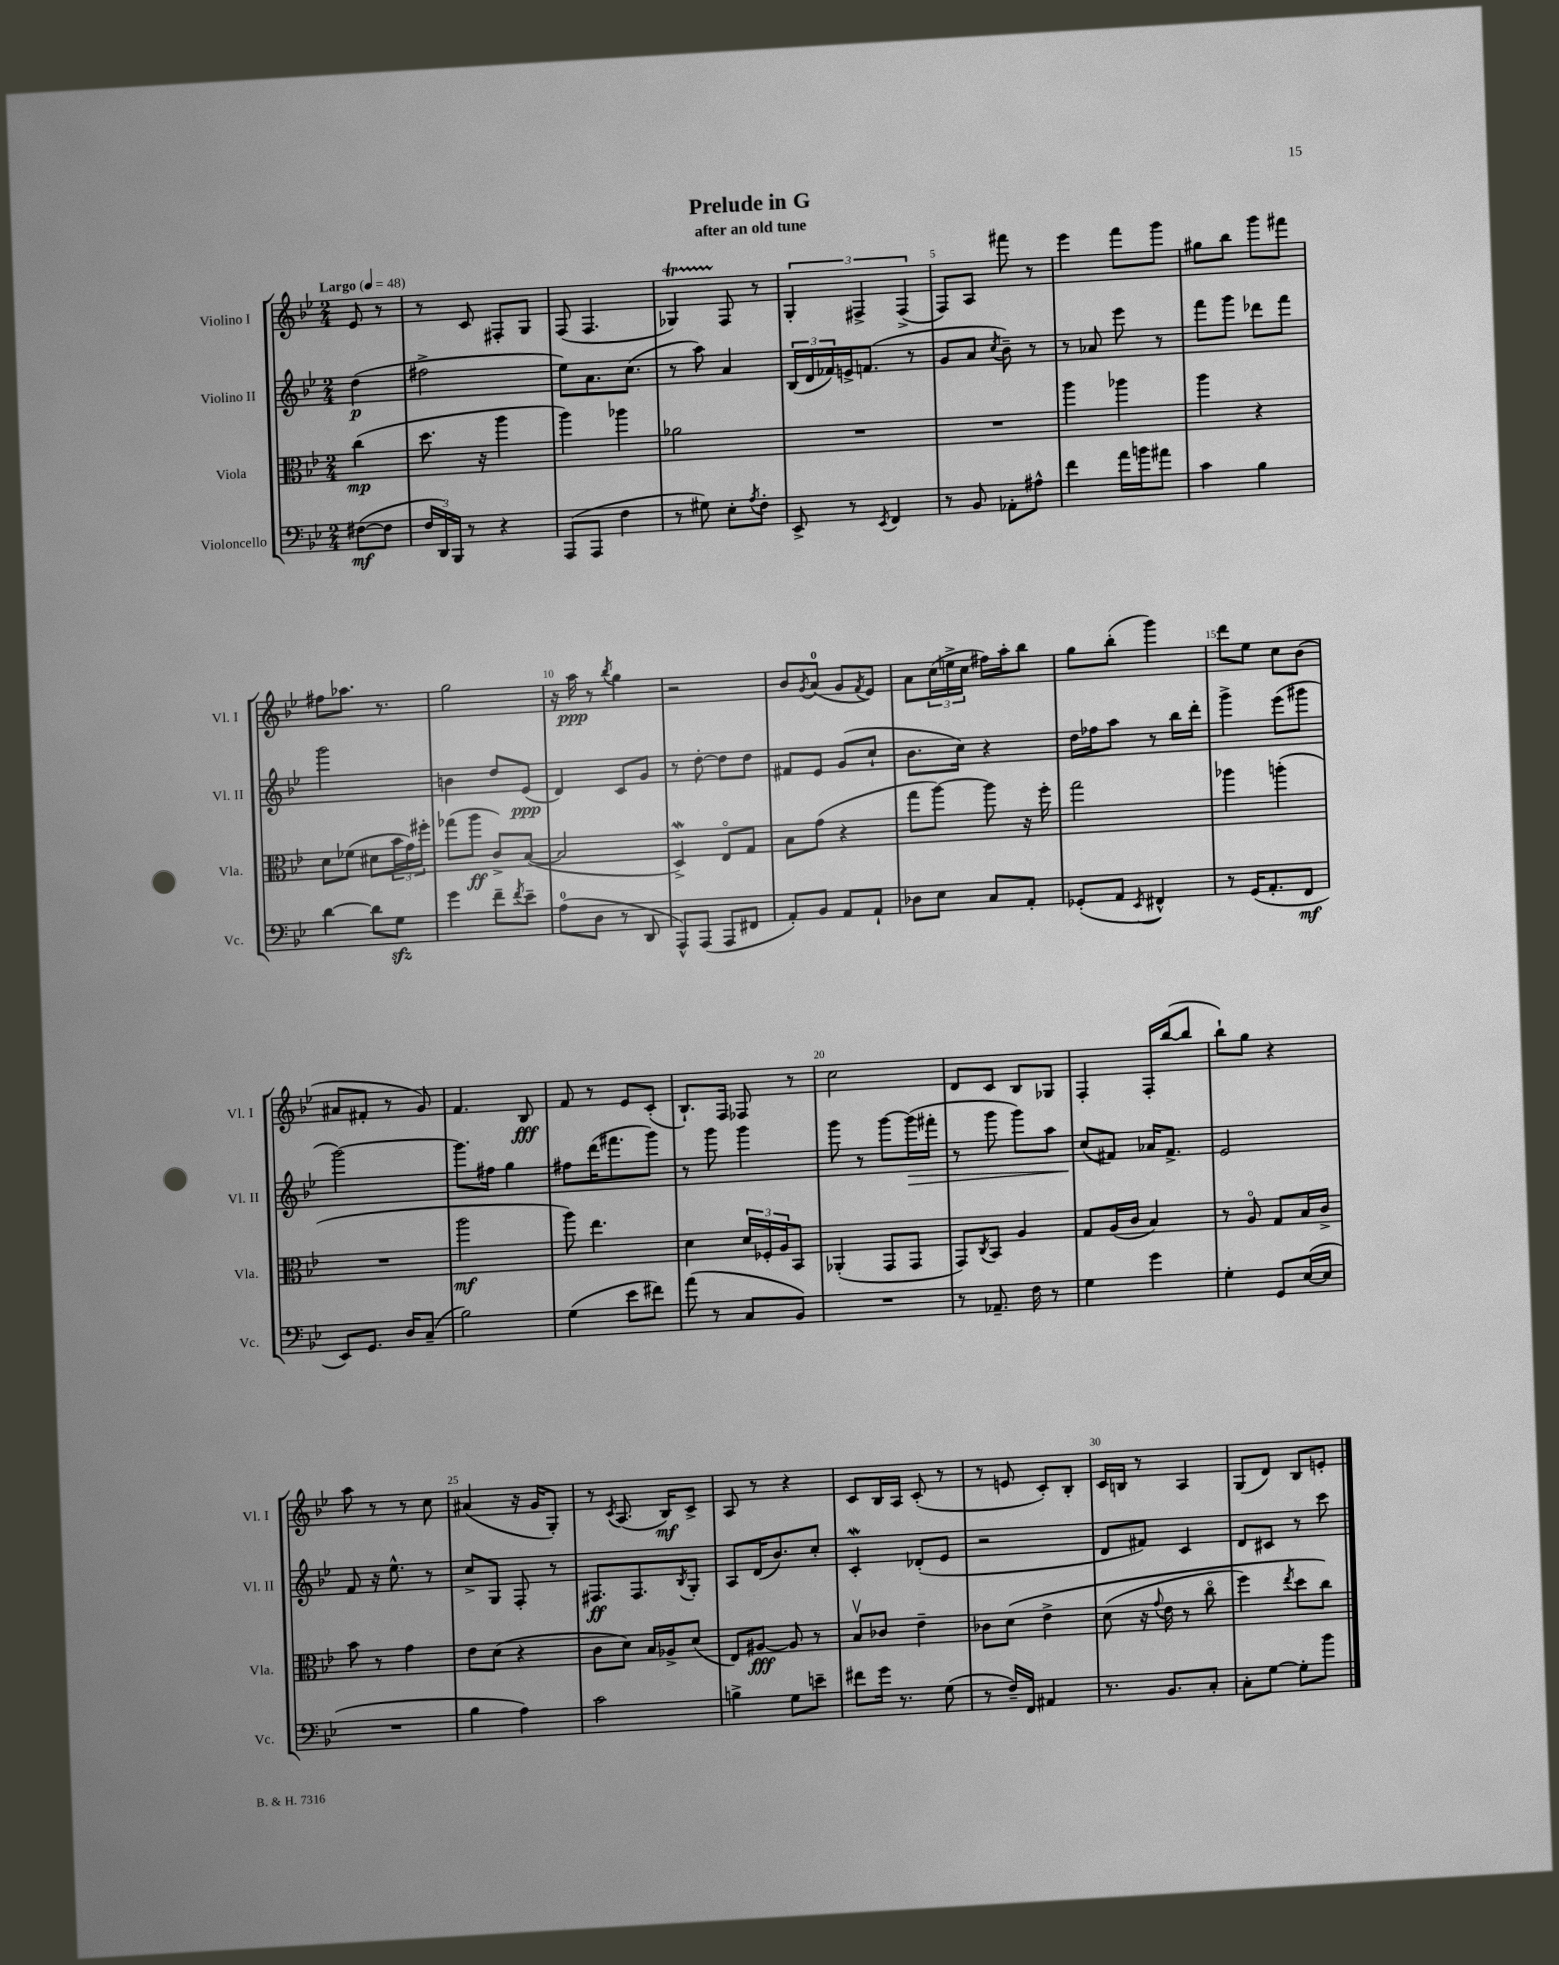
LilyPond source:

\header { title = "Prelude in G" subtitle = "after an old tune" }
<<
\new StaffGroup <<
\new Staff = "s0" \with { instrumentName = "Violino I" shortInstrumentName = "Vl. I" } {
    \clef treble \key bes \major \numericTimeSignature \time 2/4 \partial 4 \tempo "Largo" 4 = 48
    ees'8 r8 |
    r8 c'8 fis8-. g8 |
    f8( f4. |
    ges4\startTrillSpan) f8\stopTrillSpan r8 |
    \tuplet 3/2 { g4-. fis4-> fis4->( } |
    f8) a8 fis'''8 r8 |
    ees'''4 f'''8 g'''8 |
    gis''8 bes''8 g'''8 fis'''8 |
    fis''8 aes''8. r8. |
    g''2 |
    r16 a''16\ppp r8 \acciaccatura { bes''8 } g''4 |
    r2 |
    bes'8 \acciaccatura { g'8 } a'8-0( g'8 \acciaccatura { f'8 } ees'8) |
    a'8 \tuplet 3/2 { c''16( e''16-> c''16 } fis''16) a''16-. bes''8 |
    g''8 bes''8-.( g'''4) |
    d'''8 ees''8 c''8 bes'8( |
    ais'8 fis'8-. r8 g'8) |
    f'4. bes8\fff |
    f'8 r8 ees'8 c'8-.( |
    bes8.-!) f16 fes8 r8 |
    c''2 |
    d'8 c'8 bes8 ges8 |
    f4-. f16-. bes''16~( bes''8 |
    bes''8-!) g''8 r4 |
    a''8 r8 r8 c''8 |
    ais'4( r16 g'16 g8-.) |
    r8 \acciaccatura { c'8 } a8.( bes16\mf) c'8-> |
    a8 r8 r4 |
    c'8 bes16 a16 c'8-.( r8 |
    r8 e'8 c'8-.) bes8-. |
    c'16 b16 r8 a4 |
    g8( d'8) bes8 e'8-. \bar "|." |
}
\new Staff = "s1" \with { instrumentName = "Violino II" shortInstrumentName = "Vl. II" } {
    \clef treble \key bes \major \numericTimeSignature \time 2/4 \partial 4
    d''4\p( |
    fis''2-> |
    ees''8) a'8. c''8.( |
    r8 a''8) a'4 |
    \tuplet 3/2 { bes16( d'16 fes'16) } e'16-> f'8.( r8 |
    g'8 a'8 \acciaccatura { c''8 } bes'8--) r8 |
    r8 aes'8 ees'''8 r8 |
    f'''8 g'''8 des'''8 f'''8 |
    g'''2 |
    b'4 d''8 ees'8\ppp( |
    d'4) c'8 g'8 |
    r8 d''8~-. d''8 d''8 |
    fis'8 ees'8 g'8( c''8-! |
    bes'8. c''16) r4 |
    d''16 fes''16 a''8 r8 bes''16 d'''16-. |
    g'''4-> ees'''8( gis'''8 |
    g'''2~) |
    g'''8. fis''16 g''4 |
    fis''8 d'''16( fis'''8. g'''8) |
    r8 g'''8 g'''4 |
    g'''8 r8 g'''8~ g'''16\>( fis'''16-. |
    r8 g'''8 g'''8) a''8 |
    c''8\!( fis'8) aes'16 fis'8.-> |
    ees'2 |
    f'8 r16 ees''8.-^ r8 |
    c''8-> g8 f8-. r8 |
    fis8.\ff fis8. \acciaccatura { bes8 } g8-. |
    a8 d'16( bes'8.) c''8-. |
    c'4-.\mordent des'8-.( ees'8 |
    r2 |
    d'8 fis'8) c'4 |
    d'8 cis'8 r8 c'''8 \bar "|." |
}
\new Staff = "s2" \with { instrumentName = "Viola" shortInstrumentName = "Vla." } {
    \clef alto \key bes \major \numericTimeSignature \time 2/4 \partial 4
    c''4\mp( |
    d''8. r16 a''4 |
    a''4) aes''4 |
    aes'2 |
    R2 |
    R2 |
    a''4 aes''4 |
    a''4 r4 |
    d'8 fes'8( dis'8 \tuplet 3/2 { bes'16 g'16) fis''16-. } |
    ges''8( a''8\ff c'8->) bes8~( |
    bes2 |
    d4->\mordent) ees8\flageolet g8 |
    bes8 g'8( r4 |
    g''8 a''8~) a''8 r16 f''16-. |
    g''2 |
    aes''4 a''4-.( |
    R2 |
    a''2\mf |
    a''8) ees''4. |
    d'4 \tuplet 3/2 { d'16 fes16-. a16 } bes,8 |
    aes,4-.( g,8 g,8 |
    g,8) \acciaccatura { c8 } bes,8 a4 |
    g8 a16( c'16 bes4) |
    r8 a8\flageolet g8 bes16 c'16-> |
    bes'8 r8 g'4 |
    ees'8 d'8( r4 |
    c'8 d'8) bes16 aes16-> d'8( |
    ees8) ais8~\fff ais8 r8 |
    bes8\upbow ces'8 ees'4-- |
    ces'8 d'8\( ees'4-> |
    d'8( r16 \appoggiatura { g'8 } ees'16 r8 c''8\flageolet |
    f''4) \acciaccatura { ees''8 } d''8 c''8\) \bar "|." |
}
\new Staff = "s3" \with { instrumentName = "Violoncello" shortInstrumentName = "Vc." } {
    \clef bass \key bes \major \numericTimeSignature \time 2/4 \partial 4
    fis8~\mf( fis8 |
    \tuplet 3/2 { f16 d,16) bes,,16 } r8 r4 |
    a,,8( a,,8 f4 |
    r8 gis8) ees8-. \acciaccatura { a8 } f8-. |
    ees,8-> r8 \acciaccatura { ees,8 } f,4 |
    r8 bes,8 aes,8-. ais8-^ |
    f'4 a'16 b'16 ais'8 |
    c'4 bes4 |
    d'4~ d'8 g8\sfz |
    g'4 f'8-- \acciaccatura { f'8 } ees'8-- |
    a8-0( d8 r8 d,8 |
    a,,8-^) a,,8( a,,8 fis,8 |
    a,8-.) bes,8 a,8 a,8-! |
    des8 ees8 c8 a,8-. |
    ges,8-.( a,8 \acciaccatura { ees,8 } fis,4-^) |
    r8 g,16( a,8.-. f,8\mf |
    ees,8) g,8. d16 c8--( |
    bes2) |
    g4( ees'8 fis'8) |
    a'8( r8 c8 bes,8) |
    R2 |
    r8 aes,8.-- f16 r8 |
    g4 g'4 |
    g4-. g,8 ees16~( ees16 |
    R2 |
    bes4 a4) |
    c'2 |
    b4-> g8 e'8-- |
    fis'8 g'16 r8. g8( |
    r8 f16--) f,16 ais,4 |
    r8. bes,8. c8-. |
    c8-. g8~ g8-. bes'8 \bar "|." |
}
>>
>>
\layout { \context { \Score \override BarNumber.break-visibility = ##(#f #t #t) barNumberVisibility = #(every-nth-bar-number-visible 5) } }
